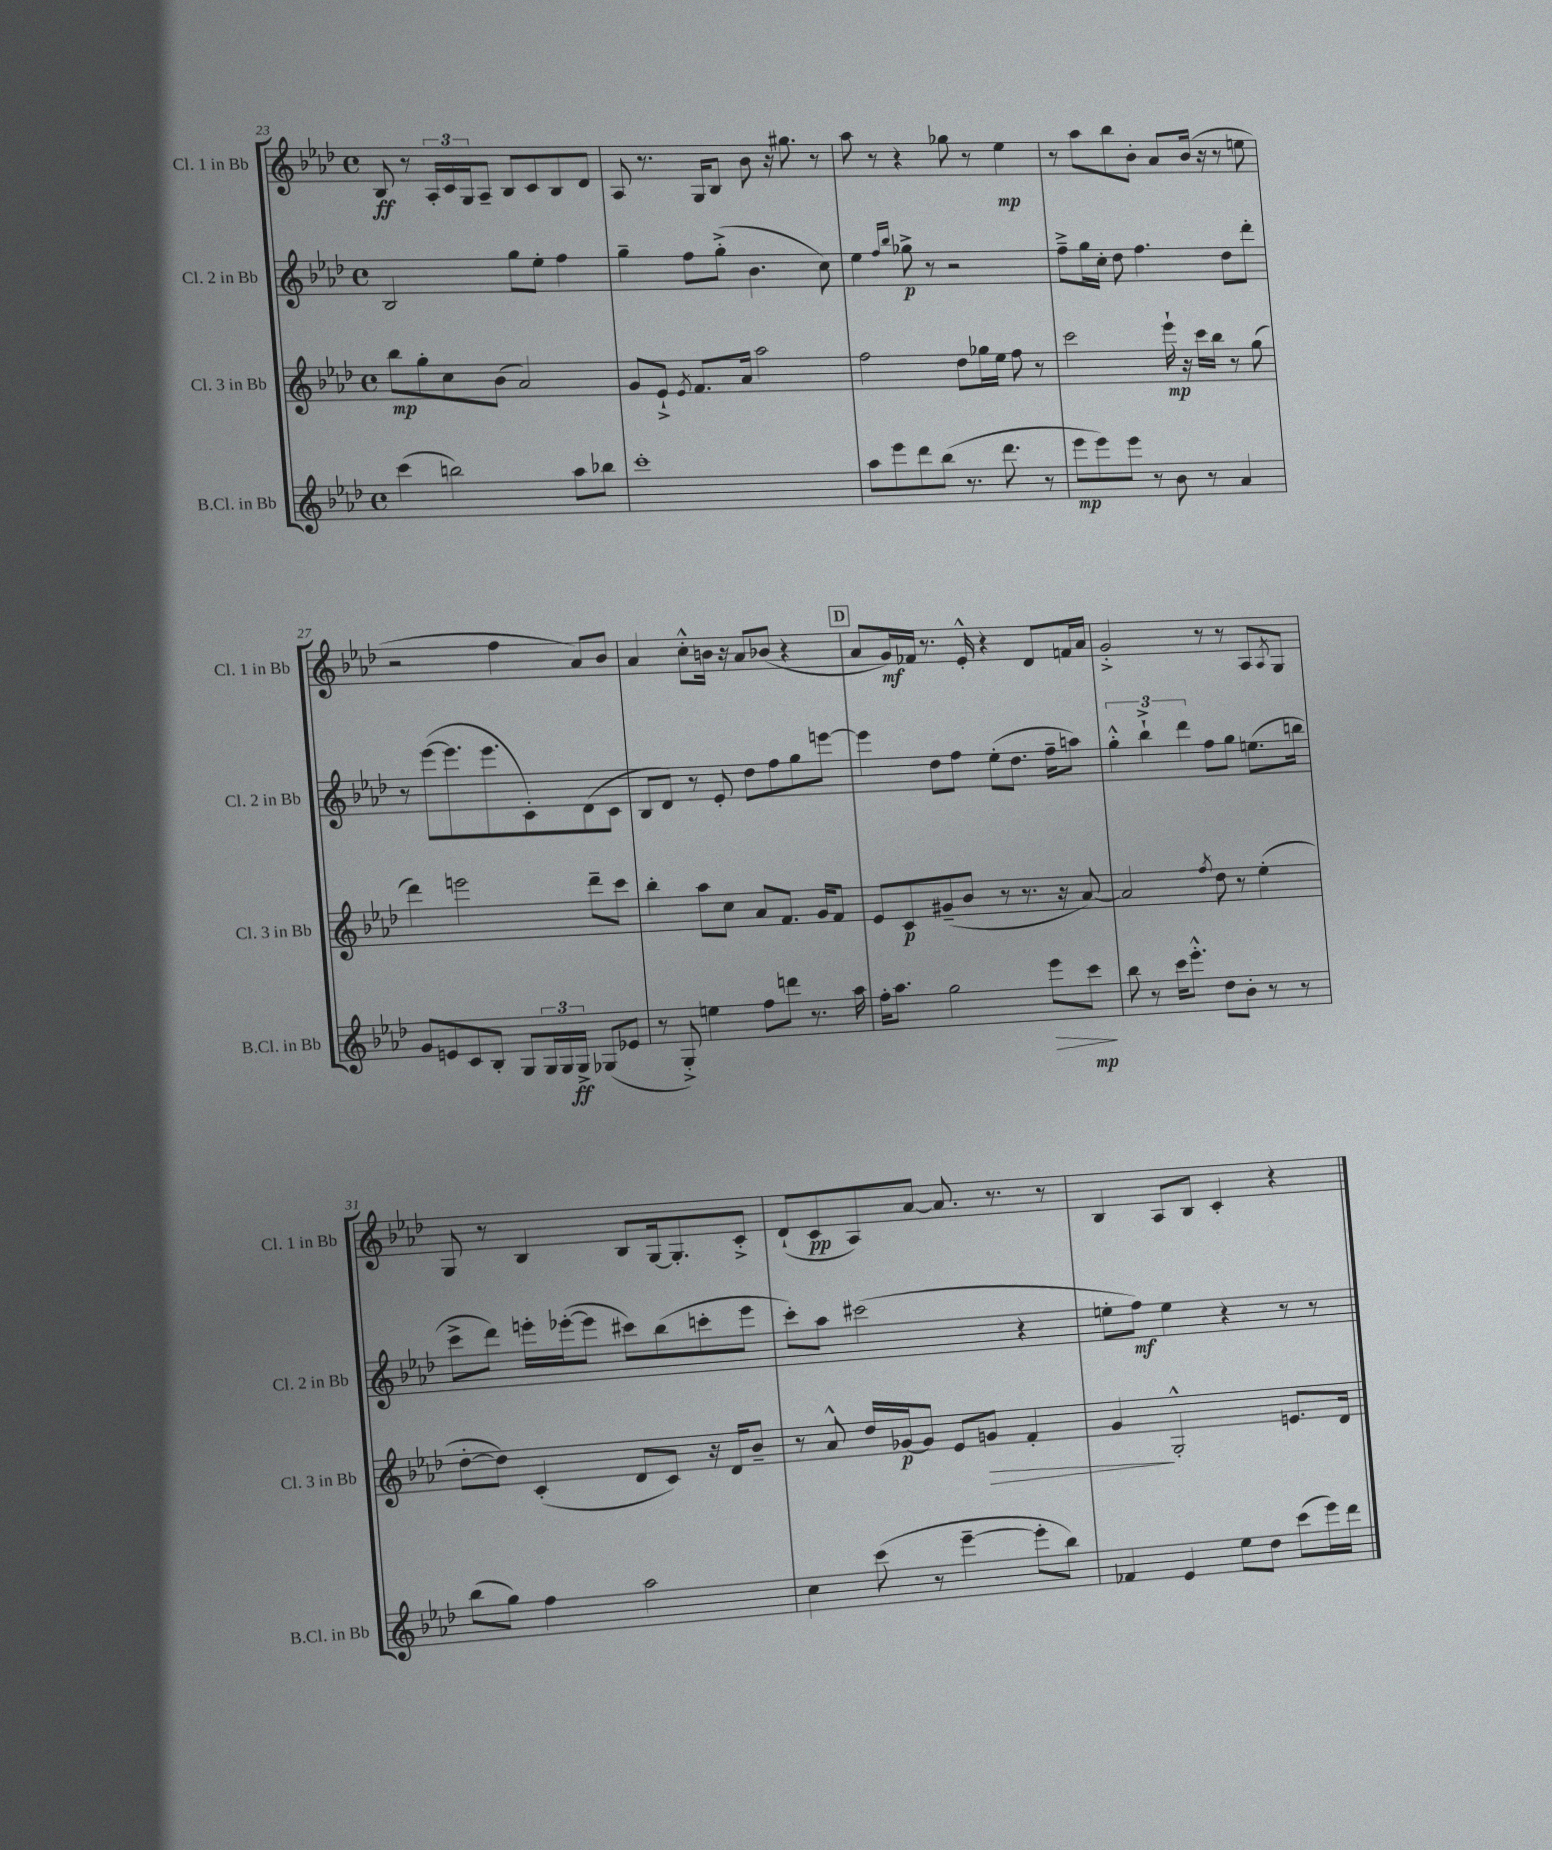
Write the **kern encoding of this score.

**kern	**dynam	**kern	**dynam	**kern	**dynam	**kern	**dynam
*part4	*part4	*part3	*part3	*part2	*part2	*part1	*part1
*staff4	*staff4	*staff3	*staff3	*staff2	*staff2	*staff1	*staff1
*I"B.Cl. in Bb	*	*I"Cl. 3 in Bb	*	*I"Cl. 2 in Bb	*	*I"Cl. 1 in Bb	*
*I'B.Cl. in Bb	*	*I'Cl. 3 in Bb	*	*I'Cl. 2 in Bb	*	*I'Cl. 1 in Bb	*
*clefG2	*	*clefG2	*	*clefG2	*	*clefG2	*
*k[b-e-a-d-]	*	*k[b-e-a-d-]	*	*k[b-e-a-d-]	*	*k[b-e-a-d-]	*
*M4/4	*	*M4/4	*	*M4/4	*	*M4/4	*
*met(c)	*	*met(c)	*	*met(c)	*	*met(c)	*
=23	=23	=23	=23	=23	=23	=23	=23
(4ccc\	.	8bb-\L	mp	2B-/	.	8B-/	ff
.	.	8gg'\	.	.	.	8r	.
2bbn\)	.	8cc\	.	.	.	24A-'/LL	.
.	.	.	.	.	.	24c/	.
.	.	.	.	.	.	24G/J	.
.	.	(8b-\J	.	.	.	8A-~/J	.
.	.	2a-/)	.	8gg\L	.	8B-/L	.
.	.	.	.	8ee-'\J	.	8c/	.
8aa-\L	.	.	.	4ff\	.	8B-/	.
8bb-X\J	.	.	.	.	.	8d-/J	.
=24	=24	=24	=24	=24	=24	=24	=24
1ccc'	.	8g/L	.	4gg~\	.	8A-/	.
.	.	8e-`^/J	.	.	.	8.r	.
.	.	8qe-/	.	.	.	.	.
.	.	8.f/L	.	8ff\L	.	.	.
.	.	.	.	.	.	16G/KL	.
.	.	.	.	(8gg'^\J	.	8B-/J	.
.	.	16a-/Jk	.	.	.	.	.
.	.	2aa-\	.	4.b-\	.	8b-\	.
.	.	.	.	.	.	16r	.
.	.	.	.	.	.	8.gg#X\	.
.	.	.	.	8cc\)	.	8r	.
=25	=25	=25	=25	=25	=25	=25	=25
8aa-\L	.	2ff\	.	4ee-\	.	8aa-\	.
8eee-\	.	.	.	.	.	8r	.
.	.	.	.	16qqff/LL	.	.	.
.	.	.	.	16qqbb-/JJ	.	.	.
8ddd-\	.	.	.	8gg-X^\	p	4r	.
(8bb-\J	.	.	.	8r	.	.	.
8.r	.	8dd-\L	.	2r	.	8gg-X\	.
.	.	16gg-X\L	.	.	.	8r	.
8.ddd-\	.	16ee-\JJ	.	.	.	.	.
.	.	8ff\	.	.	.	4ee-\	mp
8r	.	8r	.	.	.	.	.
=26	=26	=26	=26	=26	=26	=26	=26
8eee-\L	mp	2ccc\	.	8ff~^\L	.	8r	.
8eee-\)	.	.	.	16gg\L	.	8aa-\L	.
.	.	.	.	16cc'\JJ	.	.	.
8eee-\J	.	.	.	8dd-\	.	8bb-\	.
8r	.	.	.	4.ff\	.	8b-'\J	.
8b-\	.	16eee-`\	mp	.	.	8a-/L	.
.	.	16r	.	.	.	.	.
8r	.	16ccc\LL	.	.	.	(16b-/Jk	.
.	.	16bb-\JJ	.	.	.	16r	.
4a-/	.	8r	.	8dd-\L	.	8r	.
.	.	(8gg\	.	8ddd-'\J	.	8een\	.
!!LO:LB:g=z
=27	=27	=27	=27	=27	=27	=27	=27
8g/L	.	4ddd-\)	.	8r	.	2r	.
8en/	.	.	.	([8eee-\L	.	.	.
8c/	.	2eeen\	.	8.eee-\]	.	.	.
8B-'/J	.	.	.	.	.	.	.
.	.	.	.	8.eee-\	.	.	.
8G/L	.	.	.	.	.	4ff\	.
24G/L	.	.	.	8c'\)	.	.	.
24G/	.	.	.	.	.	.	.
24G^/JJ	ff	.	.	.	.	.	.
(8G-X/L	.	8ddd-~\L	.	(8d-\	.	8a-/L)	.
8e-X/J	.	8ccc\J	.	8c\J	.	8b-/J	.
=28	=28	=28	=28	=28	=28	=28	=28
8r	.	4bb-'\	.	8B-/L	.	4a-/	.
8G'^/)	.	.	.	8d-/J)	.	.	.
4een\	.	8aa-\L	.	8r	.	8cc'^^\L	.
.	.	8cc\J	.	8e-'/	.	16bn\Jk	.
.	.	.	.	.	.	16r	.
8ff\L	.	8a-/L	.	8dd-\L	.	8a-/L	.
8dddn\J	.	8.f/J	.	8ff\	.	(8b-X/J	.
8.r	.	.	.	8gg\	.	4r	.
.	.	16g/KL	.	.	.	.	.
.	.	8f/J	.	[8eeen\J	.	.	.
16aa-\	.	.	.	.	.	.	.
!!LO:REH:place=s1:t=D
=29	=29	=29	=29	=29	=29	=29	=29
16ff'\KL	.	8e-/L	.	4eee\]	.	8a-/L	.
8.aa-\J	.	.	.	.	.	.	.
.	.	8c/	p	.	.	16g/L)	mf
.	.	.	.	.	.	16f-X/JJ	.
2gg\	.	(8g#X~/	.	8dd-\L	.	8.r	.
.	.	8b-/J	.	8ff\J	.	.	.
.	.	.	.	.	.	16e-'^^/	.
.	.	8r	.	(8ee-'\L	.	4r	.
.	.	8.r	.	8.dd-\J	.	.	.
!	!LO:HP:b	!	!	!	!	!	!
8eee-\L	>	.	.	.	.	8d-/L	.
.	.	16r	.	16ff~\KL	.	.	.
8ccc\J	mp	[8a-/)	.	8aan\J)	.	16fn/L	.
.	.	.	.	.	.	16a-/JJ	.
.	]	.	.	.	.	.	.
=30	=30	=30	=30	=30	=30	=30	=30
8bb-\	.	2a-/]	.	6gg'^^\	.	2g'^/	.
8r	.	.	.	.	.	.	.
.	.	.	.	6bb-`^\	.	.	.
16ccc\KL	.	.	.	.	.	.	.
8.eee-'^^\J	.	.	.	.	.	.	.
.	.	.	.	6ddd-\	.	.	.
.	.	8qff/	.	.	.	.	.
8dd-\L	.	8dd-\	.	8ff\L	.	8r	.
8b-'\J	.	8r	.	8gg\J	.	8r	.
8r	.	(4ee-'\	.	(8.een\L	.	8A-/L	.
.	.	.	.	.	.	8qA-/	.
8r	.	.	.	.	.	8G/J	.
.	.	.	.	16bbn\Jk	.	.	.
!!LO:LB:g=z
=31	=31	=31	=31	=31	=31	=31	=31
(8bb-\L	.	[8dd-'\L	.	8ccc^\L	.	8G/	.
8gg\J)	.	8dd-\J])	.	8ddd-\J)	.	8r	.
4ff\	.	(4c'/	.	16eeen'\LL	.	4B-/	.
.	.	.	.	([16eee-X'\J	.	.	.
.	.	.	.	8eee-\J]	.	.	.
2aa-\	.	8d-/L	.	8ccc#X\L)	.	8B-/L	.
.	.	8c/J)	.	(8bb-\	.	[16G/k	.
.	.	.	.	.	.	8.G'/]	.
.	.	16r	.	8cccn'\	.	.	.
.	.	16d-/KL	.	.	.	.	.
.	.	8b-~/J	.	8eee-\J	.	8c'^/J	.
=32	=32	=32	=32	=32	=32	=32	=32
4cc\	.	8r	.	8ccc'\L)	.	(8d-`/L	.
.	.	8a-^^/	.	8aa-\J	.	8c/	pp
(8ccc\	.	16dd-/LL	.	(2ccc#X\	.	8A-/)	.
.	.	[16g-X/J	p	.	.	.	.
8r	.	8g-/J]	.	.	.	[8a-/J	.
[4eee-~\	.	8e-/L	.	.	.	8.a-/]	.
!	!	!	!LO:HP:b	!	!	!	!
.	.	8gn/J	>	.	.	.	.
.	.	.	.	.	.	8.r	.
8eee-'\L]	.	4f'/	.	4r	.	.	.
8bb-\J)	.	.	.	.	.	8r	.
=33	=33	=33	=33	=33	=33	=33	=33
4f-X/	.	4g/	.	8een'\L	.	4B-/	.
.	.	.	.	8ff\J)	mf	.	.
4e-/	.	2G'^^/	]	4ee\	.	8A-/L	.
.	.	.	.	.	.	8B-/J	.
8ee-\L	.	.	.	4r	.	4c'/	.
8dd-\J	.	.	.	.	.	.	.
(8ccc\L	.	8.en/L	.	8r	.	4r	.
16eee-\L)	.	.	.	8r	.	.	.
16ddd-\JJ	.	16d-/Jk	.	.	.	.	.
==	==	==	==	==	==	==	==
*-	*-	*-	*-	*-	*-	*-	*-
